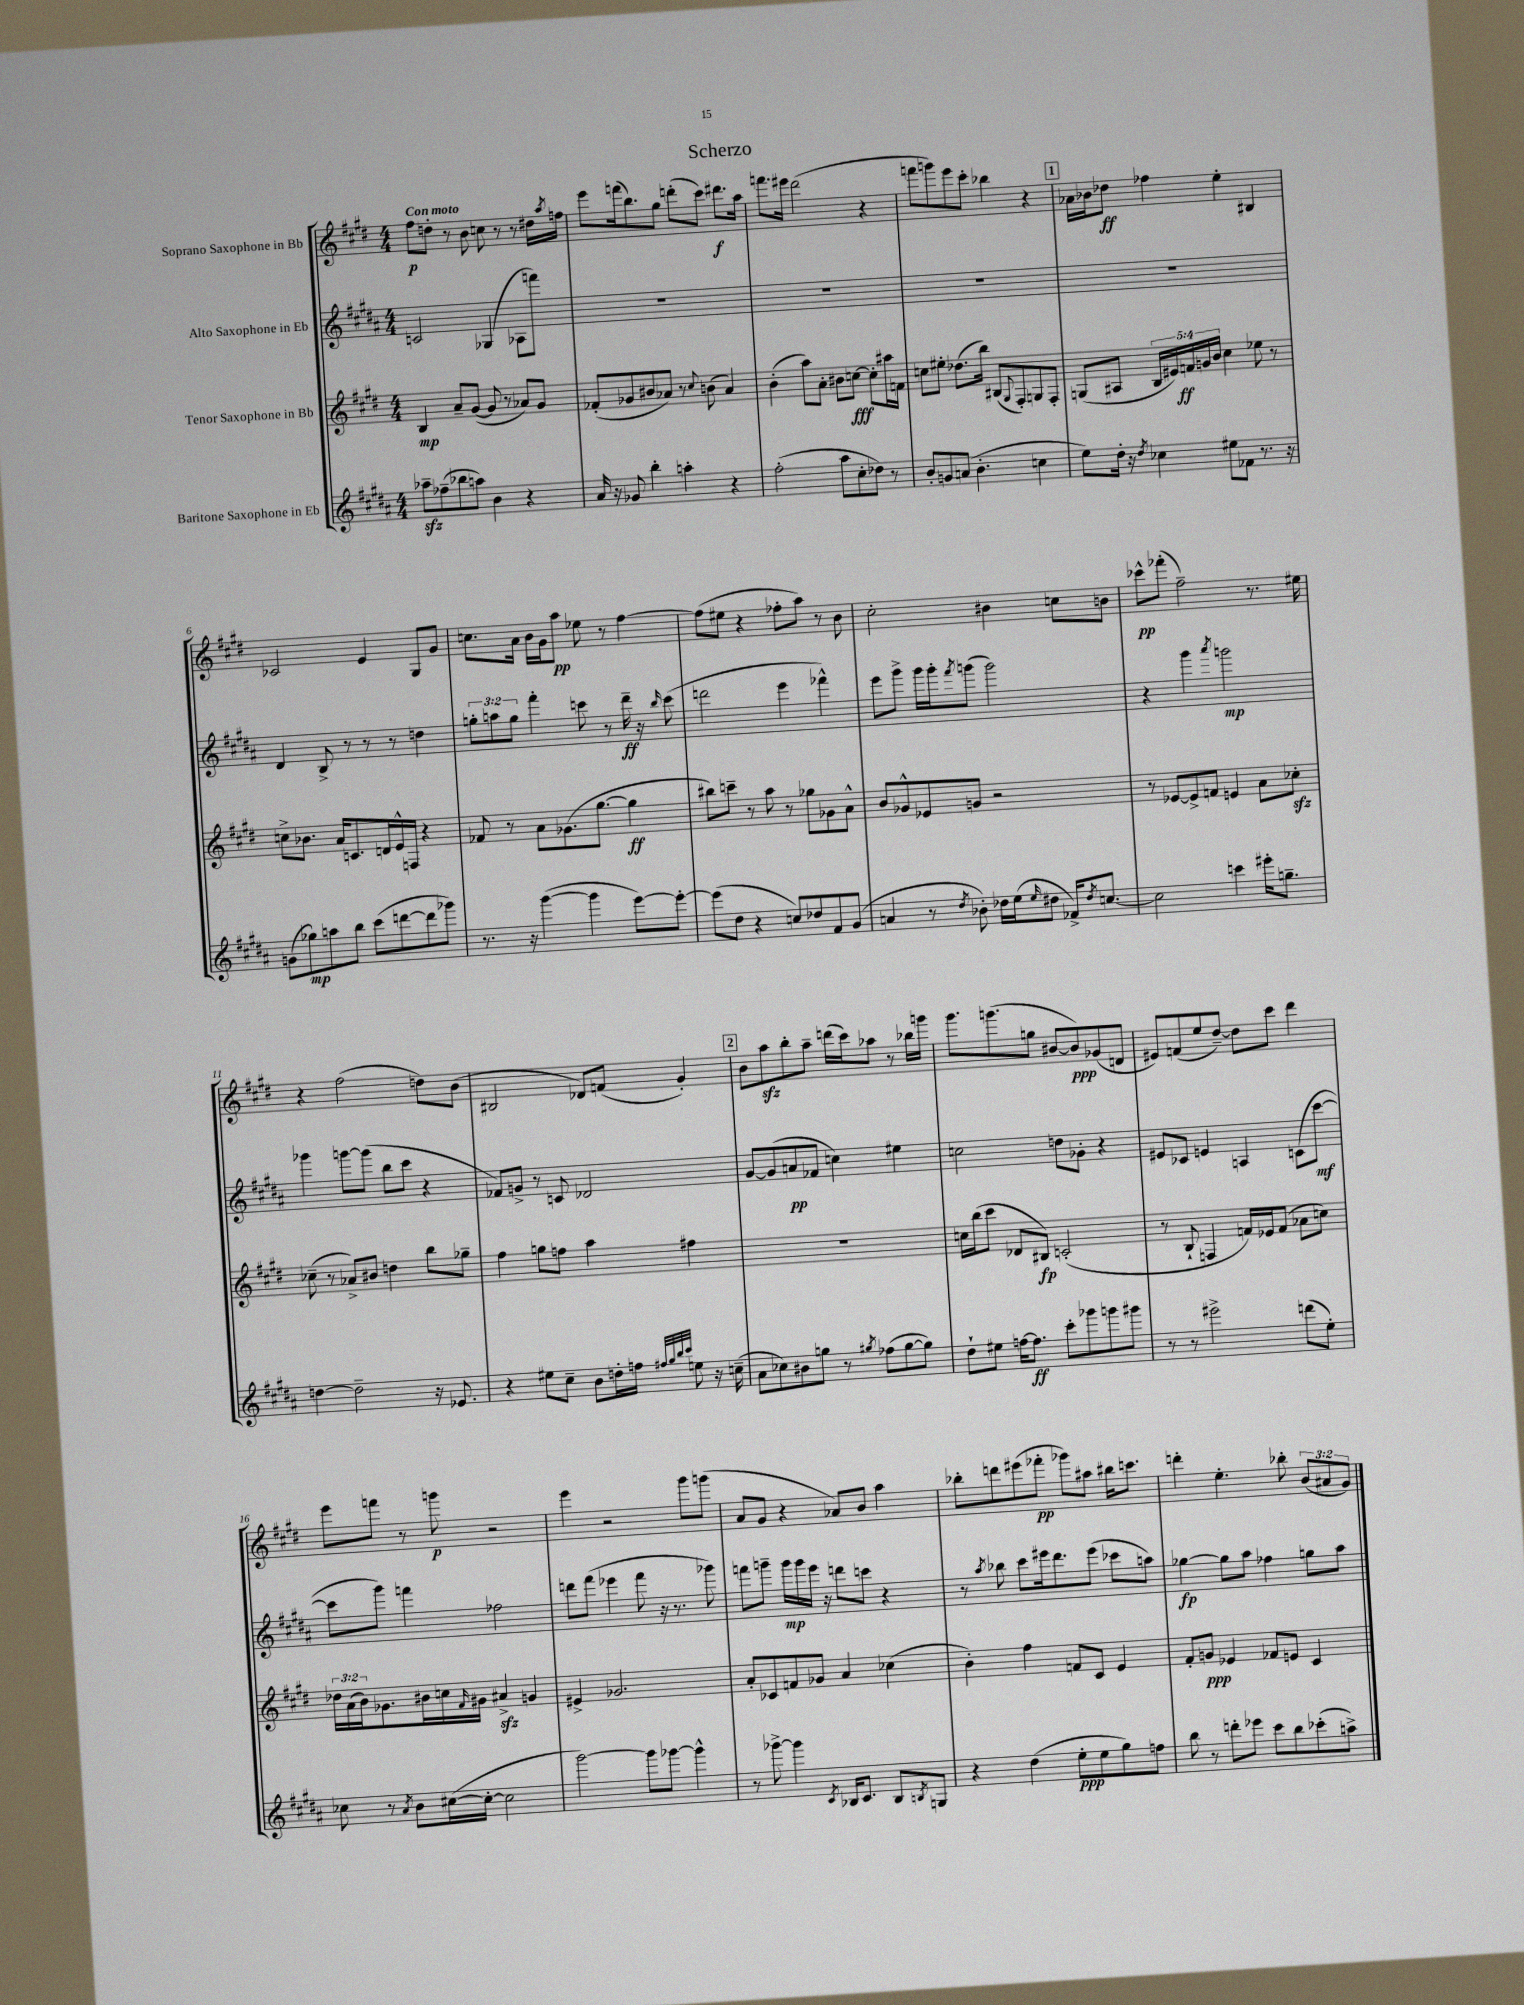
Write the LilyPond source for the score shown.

\header { title = "Scherzo" }
<<
\new StaffGroup <<
\new Staff = "s0" \with { instrumentName = "Soprano Saxophone in Bb" } {
    \clef treble \key e \major \numericTimeSignature \time 4/4 \override Staff.TupletNumber.text = #tuplet-number::calc-fraction-text \tempo "Con moto"
    fis''8\p d''8-. r8 b'8 c''8 r8 r8 dis''16 \acciaccatura { a''8 } f''16 |
    e'''8 f'''16( b''8.) gis''8 d'''8-.( cis'''8) dis'''8.\f a''16 |
    f'''8. eis'''16 dis'''2( r4 |
    f'''8 g'''8) e'''8 cis'''8-. bes''4 r4 |
    \mark \markup { \box "1" } aes'16 bes'16 des''8\ff fes''4 e''4-. bis4 |
    ces'2 e'4 gis8 gis'8 |
    c''8. a'16 b'16 gis'16 a''8\pp ees''8 r8 fis''4~ |
    fis''8( eis''8 r4 fes''8-. a''8) r8 b'8 |
    cis''2-. bis'4 c''8 b'8 |
    ces'''8-^\pp fes'''8-.( fis''2--) r8. eis''16 |
    r4 fis''2( d''8) b'8( |
    bis2 des'8) f'8( gis'4-.) |
    \mark \markup { \box "2" } b'8 a''8\sfz b''8-. a''8-- d'''16( cis'''16) aes''8 r8 bes''16 g'''16 |
    gis'''8. g'''8.( g''8 bis'8~ bis'8\ppp) ges'8( d'8 |
    eis'8) f'8( e''8 dis''8~--) dis''8 cis'''8 dis'''4 |
    e'''8 f'''8 r8 g'''8\p r2 |
    e'''4 r2 gis'''8 g'''8( |
    a'8 gis'8 r4 aes'8) b'8 a''4 |
    bes''8-. d'''8 eis'''8( fes'''8-.\pp ges'''8) ais''8 bis''16 c'''8. |
    d'''4-. e''4.-. bes''8-. \tuplet 3/2 { b'8( ais'8 gis'8) } \bar "|." |
}
\new Staff = "s1" \with { instrumentName = "Alto Saxophone in Eb" } {
    \clef treble \key b \major \numericTimeSignature \time 4/4 \override Staff.TupletNumber.text = #tuplet-number::calc-fraction-text
    c'2 ges4( aes8 f'''8) |
    R1 |
    R1 |
    R1 |
    \mark \markup { \box "1" } R1 |
    dis'4 b8-> r8 r8 r8 d''4 |
    \tuplet 3/2 { g''8-. a''8 g''8 } fis'''4-. c'''8 r8 dis'''16--\ff r16 \grace { b''16 } c'''8( |
    d'''2 e'''4 fes'''4-^) |
    e'''8 gis'''8-> gis'''16 gis'''16-. \acciaccatura { fis'''8 } g'''8( g'''2) |
    r4 gis'''4 \acciaccatura { ais'''8 } g'''2\mp |
    ges'''4 g'''8~ g'''8( b''8 cis'''8 r4 |
    fes'8) g'8-> r8 c'8 des'2 |
    \mark \markup { \box "2" } gis'8~ gis'8( a'8\pp fes'8 c''4) eis''4 |
    c''2 d''8 ges'8-. r4 |
    eis'8 ces'8 e'4 a4 c'8( cis'''8~\mf |
    cis'''8 gis'''8) f'''4 fes''2 |
    d'''8 fis'''8( ees'''4 fis'''8 r16 r8. ges'''8) |
    f'''8 g'''8-- g'''16\mp g'''16 e'''16 r16 d'''8 c'''8 r4 |
    r8 \acciaccatura { ais''8 } bes''8 cis'''8 eis'''16 dis'''8. eis'''8( ces'''8 a''8) |
    ges''4~\fp ges''8 ais''8 fes''4 g''8 ais''8 \bar "|." |
}
\new Staff = "s2" \with { instrumentName = "Tenor Saxophone in Bb" } {
    \clef treble \key e \major \numericTimeSignature \time 4/4 \override Staff.TupletNumber.text = #tuplet-number::calc-fraction-text
    b4\mp a'8-- gis'8~( gis'8 r8 aes'8) gis'8 |
    fes'8-.( ges'8 bis'8 aes'8) r8 \appoggiatura { cis''8 } b'8( aes'4) |
    b'4-.( a''8) a'8-. bis'8 c''8~\fff c''8-. ais''16 f'16 |
    c''8 eis''8-. des''8.( b''16) bis8( \appoggiatura { gis8 } fis8-.) g8 fis8-. |
    \mark \markup { \box "1" } g8( ais8 \tuplet 5/4 { b16 eis'16) f'16\ff g'16 b'16 } cis''4 ees''8 r8 |
    c''8-> bes'8. a'16 c'8. d'16 e'16-^ f16 r4 |
    fes'8 r8 a'8 ges'8.( gis''8.~ gis''4\ff |
    bis''8) c'''8-- r8 a''8 r8 ges''8 ges'8 a'8-^ |
    b'8 ges'8-^ ees'8 g'8 r2 |
    r8 ees'8~ ees'8-> f'8 e'4 a'8 ces''8-.\sfz |
    ces''8--( r8 aes'8->) bis'8 d''4 b''8 ges''8-- |
    fis''4 g''8 f''8 a''4 fis''4 |
    \mark \markup { \box "2" } R1 |
    c''16 b''16( cis'''8 des'8 bis8\fp) c'2-.( |
    r8 b8-! f4 f'16) ees'16 f'8( aes'8 c''8) |
    \tuplet 3/2 { des''16 a'16( b'16) } ges'8. bis'16 c''16 \grace { fis'16 } gis'16 ais'4->\sfz g'4 |
    eis'4-> ges'2. |
    a'8-. ces'8 f'8 ges'8 a'4 ces''4( |
    b'4-.) fis''4 f'8 cis'8 e'4 |
    fis'8-. g'8\ppp ees'4 fes'8 e'8 cis'4 \bar "|." |
}
\new Staff = "s3" \with { instrumentName = "Baritone Saxophone in Eb" } {
    \clef treble \key b \major \numericTimeSignature \time 4/4
    aes''8--\sfz fes''8--( bes''8 a''8) b'4 r4 |
    ais'16 r16 ges'8 b''4-. a''4-. r4 |
    fis''2-.( ais''8 cis''8-. des''8) r8 |
    b'8-. g'8 a'8( b'4.-. c''4 |
    \mark \markup { \box "1" } e''8) dis''16-. r16 \acciaccatura { dis''8 } ces''4 eis''8 fes'8 r8. r16 |
    g'8( ges''8\mp) a''8 b''8 cis'''8( d'''8~ d'''8 ges'''8) |
    r8. r16 gis'''4~( gis'''4 e'''8~) e'''8~-. |
    e'''8( dis''8 r4 c''8) des''8 fis'8 gis'8( |
    a'4 r8 \acciaccatura { dis''8 } bes'8-.) des''16 e''16( \grace { e''16 } dis''8 fes'16->) \acciaccatura { dis''8 } c''8.~ |
    c''2 c'''4 eis'''16-. g''8.-- |
    d''4~ d''2-- r16 ees'8. |
    r4 eis''8 cis''8-- b'8 d''16-. f''16 \grace { fis''32 gis''32 b''32 cis'''32 } e''8 r16 c''16--( |
    \mark \markup { \box "2" } ais'8 ces''8) bis'8 g''8 r8 \acciaccatura { gis''8 } fes''8( gis''8~ gis''8) |
    dis''8-! eis''8 f''16~ f''8.\ff cis'''8-. ges'''8 g'''8 gis'''8 |
    r8 r8 eis'''2-> d'''8( e''8-.) |
    ces''8 r8 \acciaccatura { ais'8 } b'8 cis''16~( cis''16~-. cis''2 |
    gis'''2~) gis'''8 ges'''8~ ges'''4-^ |
    r8 ges'''8~-> ges'''4 \acciaccatura { cis'8 } bes16 cis'8. bes8 \acciaccatura { b8 } g8 |
    r4 dis''4( e''8-.\ppp e''8 gis''8) f''8 |
    b''8 r8 d'''8-. ees'''8 cis'''8 b''8 ces'''8-.( a''8->) \bar "|." |
}
>>
>>
